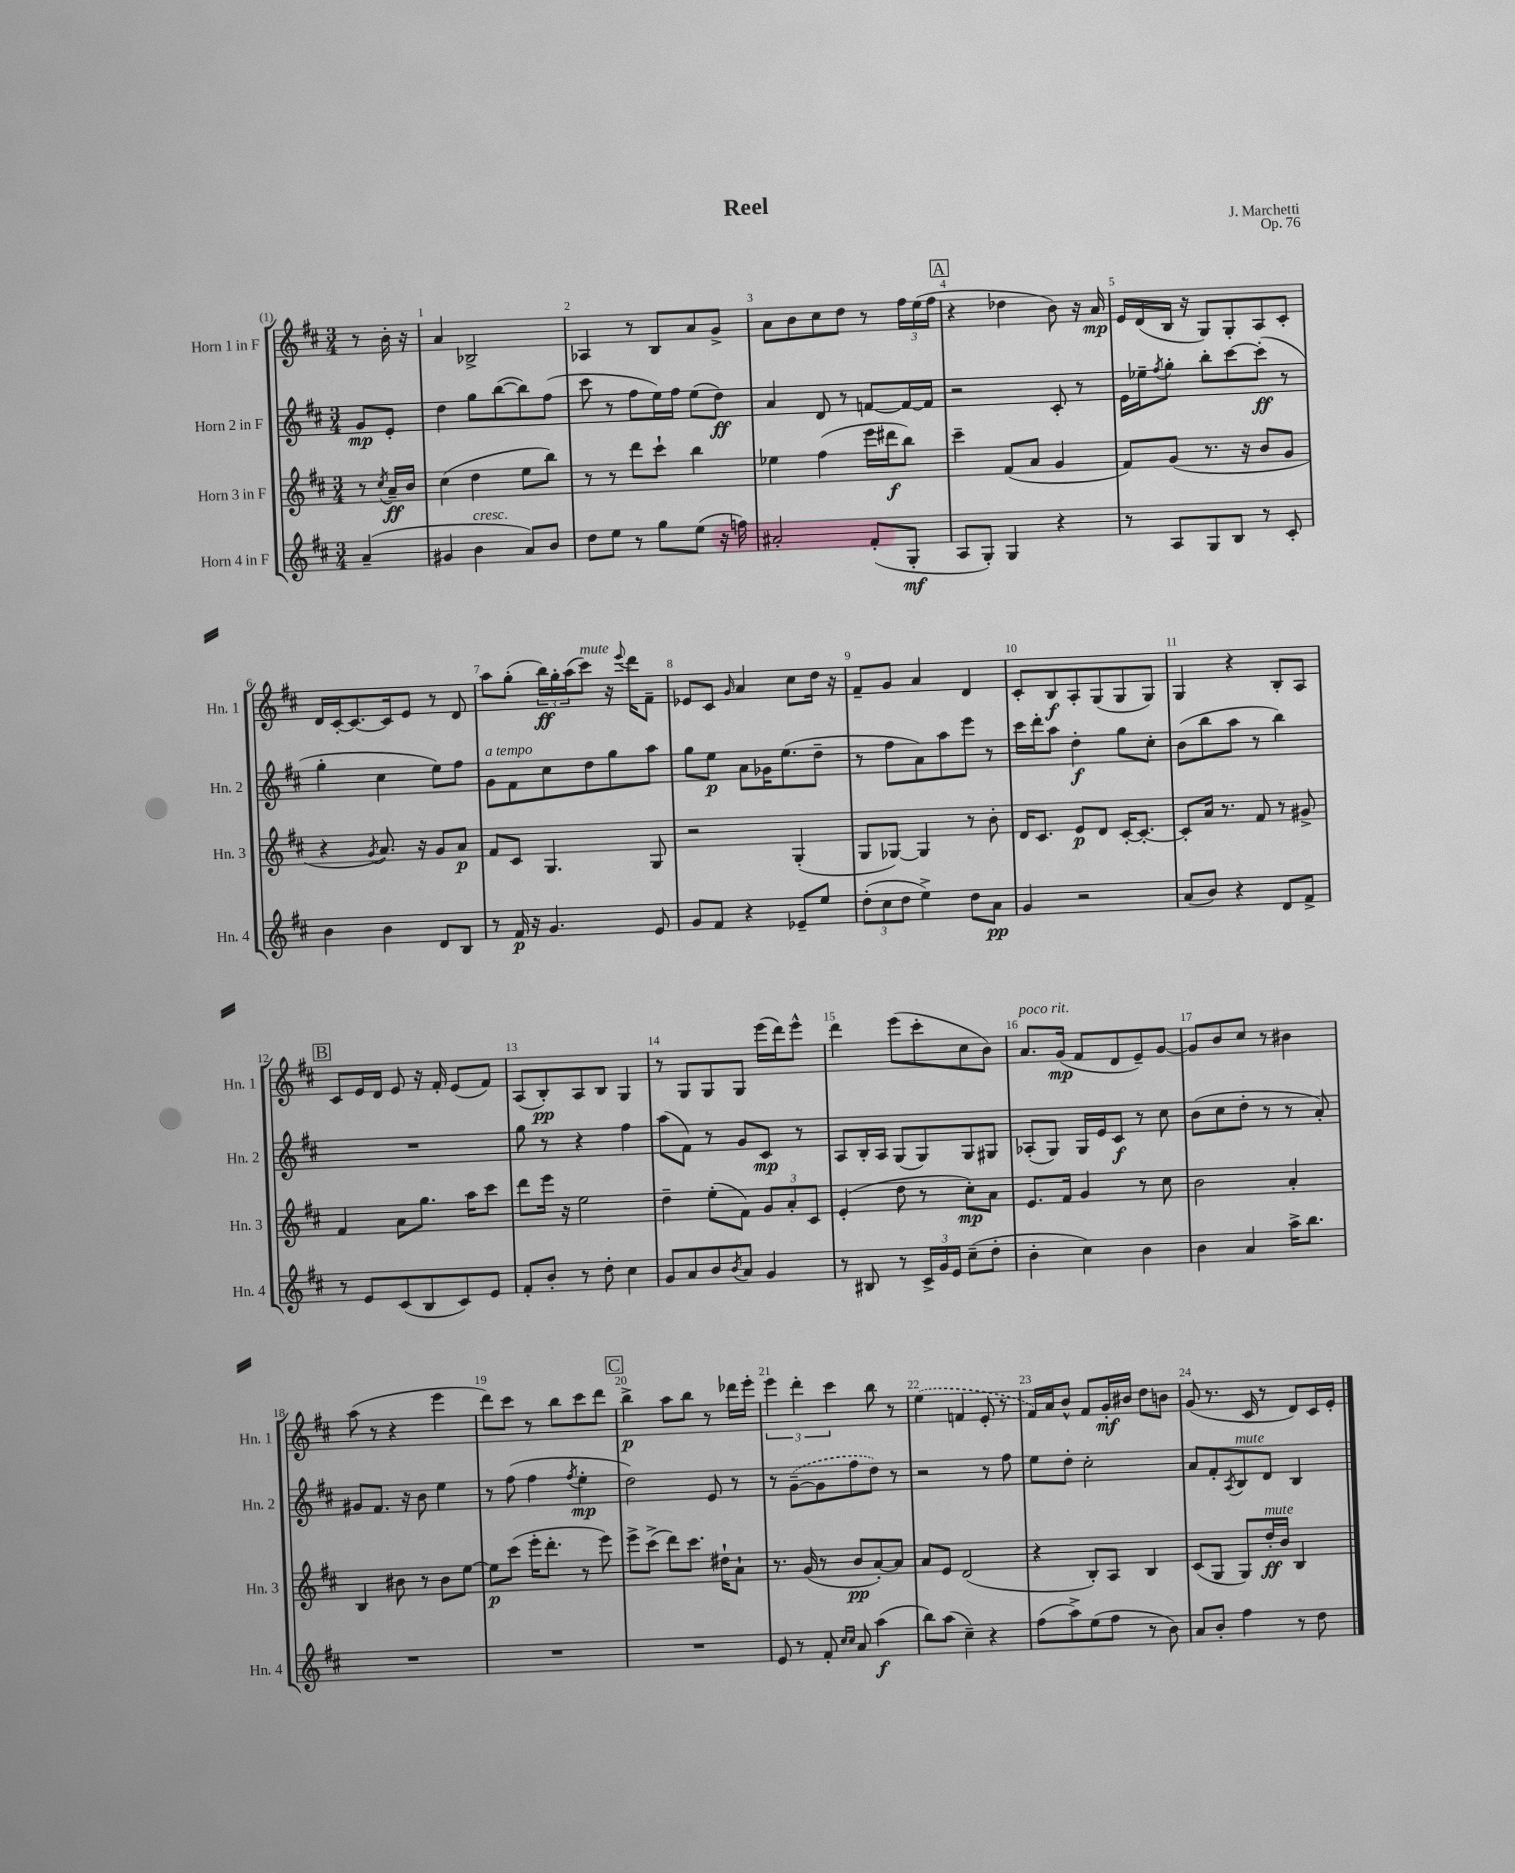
\header { title = "Reel" composer = "J. Marchetti" opus = "Op. 76" }
<<
\new StaffGroup <<
\new Staff = "s0" \with { instrumentName = "Horn 1 in F" shortInstrumentName = "Hn. 1" } {
    \clef treble \key d \major \numericTimeSignature \time 3/4 \partial 4
    r8 b'16-. r16 |
    a'4 bes2-> |
    aes4 r8 b8 a'8 g'8-> |
    a'8 b'8 cis''8 d''8 r8 \tuplet 3/2 { fis''16 e''16( fis''16 } |
    \mark \markup { \box "A" } r4 des''4 b'8) r16 a'16\mp |
    e'16 d'16( b16 r16 g8) g8-. a8 cis'8-. |
    d'16 cis'16~-. cis'8.~ cis'16 e'8 r8 d'8 |
    a''8 g''8-.( \tuplet 3/2 { b''16\ff) g''16-. a''16( } cis'''8^\markup { \italic "mute" }) r16 \appoggiatura { e'''8 } d'''16 fis'8-- |
    ees'8 cis'8 \grace { g'16 } a'4 cis''8 d''16 r16 |
    fis'8-- g'8 a'4 d'4 |
    cis'8-. b8\f a8-. g8( g8 g8) |
    g4 r4 b8-. a8 |
    \mark \markup { \box "B" } cis'8 e'16 d'16 e'8 r16 fis'16-. e'8( fis'8) |
    a8( b8-.\pp) a8 b8 g4 |
    r8 g8 g8 g8 e'''16( d'''16) e'''8-^ |
    d'''4 e'''8( cis'''8-. cis''8 b'8) |
    a'8.^\markup { \italic "poco rit." } g'16\mp( fis'8 d'8 e'8--) g'8~ |
    g'8 b'8 cis''8 r8 bis'4 |
    a''8( r8 r4 e'''4 |
    d'''8) cis'''8 r8 b''8 cis'''8 d'''8 |
    \mark \markup { \box "C" } b''4->\p a''8 b''8 r8 des'''16 e'''16-. |
    \tuplet 3/2 { e'''4 d'''4-. cis'''4 } b''8 r8 |
    \once \slurDashed e''4( f'4 e'8-. r8 |
    fis'16) a'16 b'8-^ fis'8 g'16-.\mf bis'16 d''8 b'8 |
    g'8( r8. cis'16 r8 d'8) cis'16 e'16-. \bar "|." |
}
\new Staff = "s1" \with { instrumentName = "Horn 2 in F" shortInstrumentName = "Hn. 2" } {
    \clef treble \key d \major \numericTimeSignature \time 3/4 \partial 4
    g'8\mp e'8-. |
    d''4 g''8 b''8~( b''8) fis''8( |
    cis'''8 r8 fis''8 e''16) fis''16 e''8( d''8\ff) |
    a'4 d'8 r8 f'8~ f'16~ f'16 |
    \mark \markup { \box "A" } r2 cis'8-. r8 |
    e'16 ees''16-- \acciaccatura { fis''8 } g''8-. b''8-. cis'''8~ cis'''8-.\ff( r8 |
    g''4-. cis''4 e''8) fis''8 |
    g'8^\markup { \italic "a tempo" } fis'8 cis''8 d''8 g''8 a''8 |
    g''8 e''8\p a'8 ges'16 e''8.( d''8-- |
    r8 fis''8 a'8) a''8 e'''8 r8 |
    cis'''16 d'''16-. a''8 d''4-.\f g''8 cis''8-. |
    b'8( b''8 a''8 r8 b''4) |
    \mark \markup { \box "B" } R2. |
    g''8 r8 r4 fis''4 |
    a''8( fis'8) r8 g'8 cis'8\mp r8 |
    a8 b16-. a16 g8( g8) g8 gis8 |
    aes8-.( g8) g16 e'16 cis'8\f r8 cis''8 |
    b'8( cis''8 d''8-. r8 r8 a'8-.) |
    gis'8 fis'8. r16 b'8 e''4 |
    r8 fis''8( fis''4 \acciaccatura { fis''8 } e''4-.\mp |
    \mark \markup { \box "C" } d''2) e'8 r8 |
    r8 \once \slurDashed g'8~--( g'8 fis''8 d''8) r8 |
    r2 r8 fis''8 |
    e''8 d''8-. cis''2-. |
    a'8 fis'8-. \acciaccatura { a8 } b8^\markup { \italic "mute" } d'8 b4 \bar "|." |
}
\new Staff = "s2" \with { instrumentName = "Horn 3 in F" shortInstrumentName = "Hn. 3" } {
    \clef treble \key d \major \numericTimeSignature \time 3/4 \partial 4
    r8 \acciaccatura { cis''8 } a'16--\ff b'16 |
    cis''4( d''4 e''8 b''8) |
    r8 r8 d'''8 cis'''8-! b''4 |
    ees''4 fis''4( e'''16 dis'''16\f b''8) |
    \mark \markup { \box "A" } cis'''4-- fis'8( a'8 g'4 |
    fis'8) g'8( r8. r16 b'8 g'8 |
    r4 \acciaccatura { g'8 } a'8.) r16 g'8 a'8\p |
    fis'8 cis'8 g4. g8 |
    r2 g4-.( |
    g8 ges8~) ges4 r8 b'8-. |
    d'16 cis'8. e'8\p d'8 cis'16~-. cis'8.~-. |
    cis'8-. a'16 r8. fis'8 r8 gis'8-> |
    \mark \markup { \box "B" } fis'4 a'8 g''8. a''16 cis'''8 |
    d'''8 e'''16 r16 e''2 |
    d''4-- e''8-.( fis'8) \tuplet 3/2 { g'8 a'8-. cis'8 } |
    e'4-.( d''8 r8 cis''8-.\mp) a'8 |
    e'8. fis'16 g'4 r8 cis''8 |
    b'2 a'4-. |
    b4 bis'8 r8 bis'8 e''8~ |
    e''8\p cis'''8( e'''16-. d'''8.-. r8 e'''8) |
    \mark \markup { \box "C" } e'''8-> cis'''8->( d'''8) cis'''8. dis''16-! a'8-! |
    r8. g'16( r8 b'8\pp a'8~-.) a'8 |
    a'8 e'8 d'2( |
    r4 b8-.) a8 b4 |
    cis'8( g8 g8) d''16-.\ff^\markup { \italic "mute" } b'16 b4 \bar "|." |
}
\new Staff = "s3" \with { instrumentName = "Horn 4 in F" shortInstrumentName = "Hn. 4" } {
    \clef treble \key d \major \numericTimeSignature \time 3/4 \partial 4
    a'4--( |
    gis'4 b'4^\markup { \italic "cresc." } a'8) b'8 |
    d''8 e''8 r8 g''8 e''8( r16 f''16) |
    ais'2-. fis'8-.( g8-.\mf |
    \mark \markup { \box "A" } a8 g8-.) g4 r4 |
    r8 a8 g8 b8 r8 cis'8-. |
    b'4 b'4 d'8 b8 |
    r8 fis'16\p r16 g'4. e'8 |
    g'8 fis'8 r4 ees'8-- e''8 |
    \tuplet 3/2 { d''8-.( cis''8 d''8 } e''4->) d''8 a'8\pp |
    g'4 r2 |
    a'8( b'8) r4 d'8 fis'8-> |
    \mark \markup { \box "B" } r8 e'8 cis'8( b8 cis'8) e'8 |
    fis'8-. b'8-. r8 d''8-. cis''4 |
    g'8 a'8 b'8 \acciaccatura { b'8 } a'8 g'4 |
    r8 bis8 r8 \tuplet 3/2 { cis'16-> g'16 e'16 } cis''8--( d''8-. |
    b'4-. cis''4) b'4 |
    b'4 a'4 a''16-> b''8. |
    R2. |
    R2. |
    \mark \markup { \box "C" } R2. |
    e'8 r8 fis'8-. \grace { cis''16 cis''16 } a'8 a''4\f( |
    b''8) a''8( cis''4--) r4 |
    fis''8( a''8->) e''8( fis''8 r8 b'8) |
    a'8 b'8-. fis''4 r8 d''8 \bar "|." |
}
>>
>>
\layout { \context { \Score \override BarNumber.break-visibility = ##(#f #t #t) barNumberVisibility = #all-bar-numbers-visible } }
